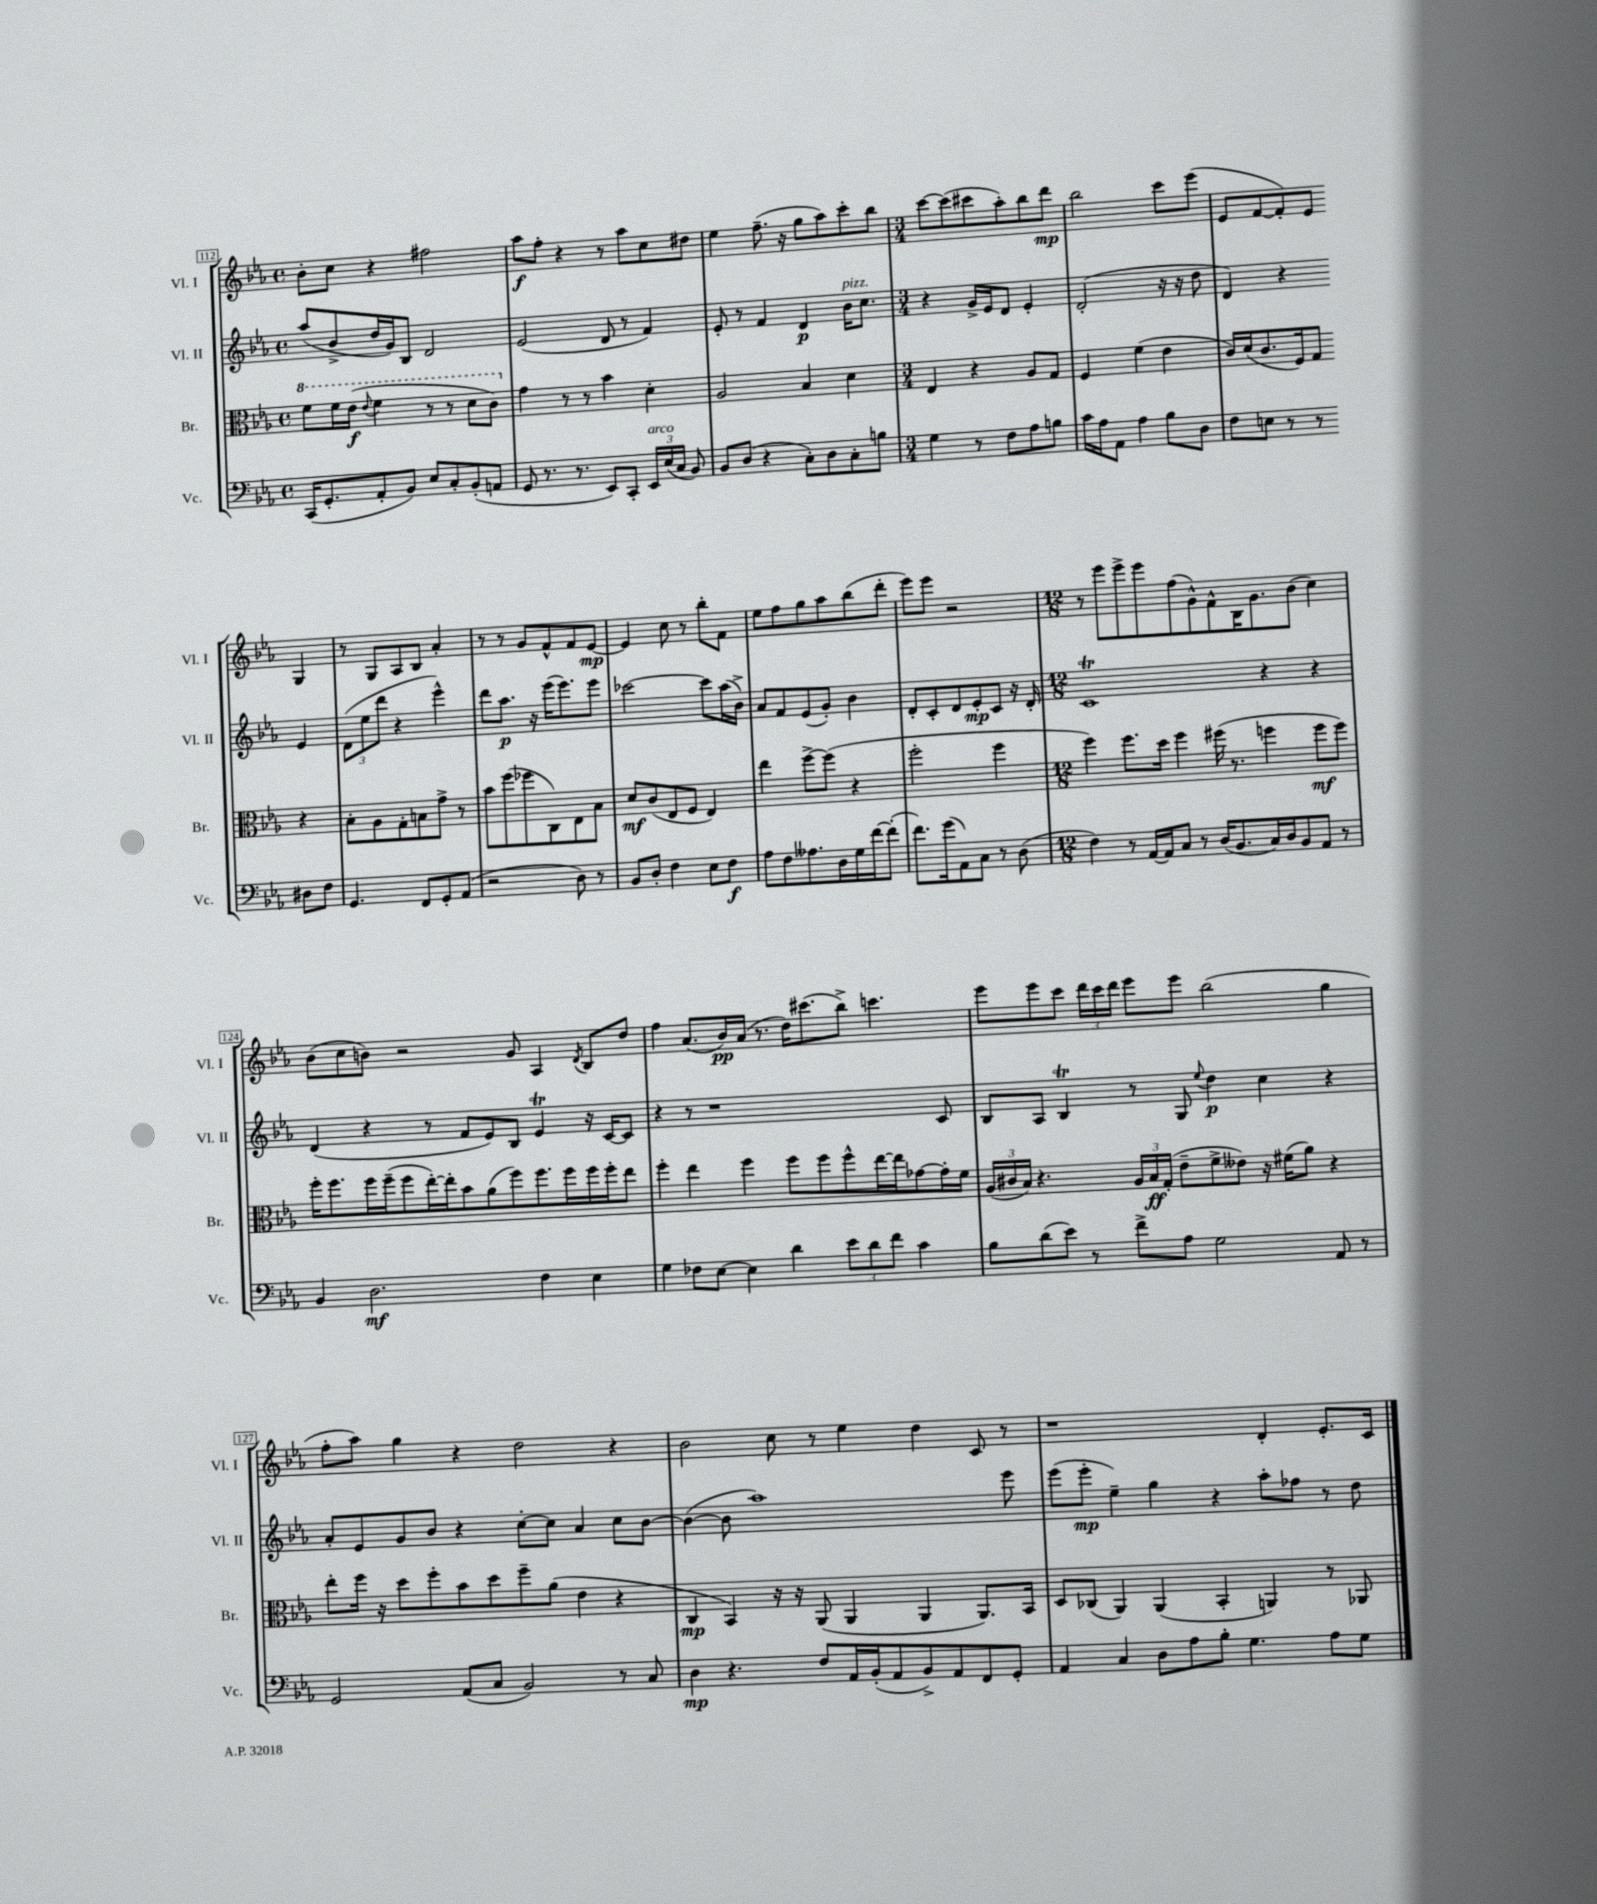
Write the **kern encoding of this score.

**kern	**dynam	**kern	**dynam	**kern	**dynam	**kern	**dynam
*part4	*part4	*part3	*part3	*part2	*part2	*part1	*part1
*staff4	*staff4	*staff3	*staff3	*staff2	*staff2	*staff1	*staff1
*I"Vc.	*	*I"Br.	*	*I"Vl. II	*	*I"Vl. I	*
*I'Vc.	*	*I'Br.	*	*I'Vl. II	*	*I'Vl. I	*
*clefF4	*	*clefC3	*	*clefG2	*	*clefG2	*
*k[b-e-a-]	*	*k[b-e-a-]	*	*k[b-e-a-]	*	*k[b-e-a-]	*
*M4/4	*	*M4/4	*	*M4/4	*	*M4/4	*
*met(c)	*	*met(c)	*	*met(c)	*	*met(c)	*
*	*	*8va	*	*	*	*	*
=112	=112	=112	=112	=112	=112	=112	=112
(16CC/KL	.	8ff\L	.	(8aa-/L	.	8b-'\L	.
8.GG'/	.	.	.	.	.	.	.
.	.	16ff\L	.	8b-^/	.	8cc\J	.
.	.	(16ee-\JJ	f	.	.	.	.
.	.	8qqee-/	.	.	.	.	.
8AA-'/	.	4ff\	.	16dd/L	.	4r	.
.	.	.	.	16g/J)	.	.	.
8BB-/J)	.	.	.	8B-/J	.	.	.
8E-/L	.	8r	.	2d/	.	2ff#X\	.
8C'/	.	8r	.	.	.	.	.
(8BB-'/	.	8dd\L	.	.	.	.	.
8AAn/J	.	8cc\J)	.	.	.	.	.
=113	=113	=113	=113	=113	=113	=113	=113
*	*	*X8va	*	*	*	*	*
8GG/	.	4g\	.	(2e-/	.	8aa-\L	f
8.r	.	.	.	.	.	8ff'\J	.
.	.	8r	.	.	.	4r	.
8.r	.	.	.	.	.	.	.
.	.	8r	.	.	.	.	.
8EE-/L)	.	4b-\	.	8d/	.	8r	.
8CC'/J	.	.	.	8r	.	8aa-\L	.
!LO:TX:a:i:t=arco	!	!	!	!	!	!	!
24EE-/LL	.	4d'\	.	4f/)	.	8cc\	.
(24E-/	.	.	.	.	.	.	.
24C/JJ	.	.	.	.	.	.	.
8BB-/)	.	.	.	.	.	8dd#X\J	.
=114	=114	=114	=114	=114	=114	=114	=114
8BB-/L	.	2A-/	.	8e-'/	.	4ee-\	.
(8D/J	.	.	.	8r	.	.	.
4r	.	.	.	4f/	.	(8.ff~\	.
.	.	.	.	.	.	16r	.
8C'\L)	.	4B-/	.	4d/	p	8gg\L	.
8D\	.	.	.	.	.	8aa-\)	.
!	!	!	!	!LO:TX:a:i:t=pizz.	!	!	!
8C'\	.	4d\	.	16b-\KL	.	8ccc'\	.
.	.	.	.	8.cc\J	.	.	.
8Bn\J	.	.	.	.	.	8bb-\J	.
=115	=115	=115	=115	=115	=115	=115	=115
*M3/4	*	*M3/4	*	*M3/4	*	*M3/4	*
4G\	.	4E-/	.	4r	.	[8ccc\L	.
.	.	.	.	.	.	(8ccc\]	.
8r	.	4r	.	16g^/LL	.	8ccc#X\	.
.	.	.	.	16e-/J	.	.	.
8F\L	.	.	.	8d/J	.	8aa-'\)	.
8A-\	.	8A-/L	.	4e-'/	.	8bb-\	.
8Bn\J	.	8G/J	.	.	.	8ddd\J	mp
=116	=116	=116	=116	=116	=116	=116	=116
16c\LL	.	4F/	.	(2d'/	.	2bb-\	.
16A-\J	.	.	.	.	.	.	.
8AA-\J	.	.	.	.	.	.	.
4A-\	.	(4f\	.	.	.	.	.
8B-\L	.	4e-\	.	16r	.	8ccc\L	.
.	.	.	.	16r	.	.	.
8D\J	.	.	.	8dd\	.	(8eee-\J	.
=117	=117	=117	=117	=117	=117	=117	=117
8F\L	.	16c/LL)	.	4d/)	.	8e-/L	.
.	.	(16d/J	.	.	.	.	.
8En\J	.	8.c/	.	.	.	[8f/	.
8r	.	.	.	4r	.	8f'/])	.
.	.	16F/k)	.	.	.	.	.
8r	.	8G/J	.	.	.	8e-/J	.
8D#X\L	.	4r	.	4e-/	.	4G/	.
8F\J	.	.	.	.	.	.	.
!!LO:LB:g=z
=118	=118	=118	=118	=118	=118	=118	=118
4.GG/	.	8B-'\L	.	(12d\L	.	8r	.
.	.	.	.	12ee-\	.	.	.
.	.	8A-\	.	.	.	8G/L	.
.	.	.	.	12ddd\J	.	.	.
.	.	8G'\	.	4r	.	8A-/	.
8FF/L	.	8Bn\	.	.	.	8B-/J	.
8GG'/	.	8g^\J	.	4eee-^^\)	.	4a-'/	.
(8AA-/J	.	8r	.	.	.	.	.
=119	=119	=119	=119	=119	=119	=119	=119
2r	.	8b-\L	.	8ddd\L	.	8r	.
.	.	(8ff\	.	8.aa-\J	p	8r	.
.	.	8ff-X\	.	.	.	8g/L	.
.	.	.	.	16r	.	.	.
.	.	8C\)	.	(16eee-\KL	.	8f^^/	.
.	.	.	.	8.eee-\)	.	.	.
8D\)	.	8E-\	.	.	.	8f/	.
8r	.	8B-\J	.	8eee-\J	.	[8e-/J	mp
=120	=120	=120	=120	=120	=120	=120	=120
8BB-/L	.	8d/L	mf	[2ccc-X\	.	4e-/]	.
8D'/J	.	(8c/	.	.	.	.	.
4F\	.	8E-/	.	.	.	8cc\	.
.	.	8F/J	.	.	.	8r	.
8E-\L	.	4E-/)	.	8ccc-\L]	.	8bb-'\L	.
8F\J	f	.	.	(16aa-\L	.	8f\J	.
.	.	.	.	16b-^\JJ)	.	.	.
=121	=121	=121	=121	=121	=121	=121	=121
8A-\L	.	4ee-\	.	8a-/L	.	8ee-\L	.
8F\	.	.	.	8f/	.	8ff\	.
8.A--X\	.	[8ff^\L	.	(8e-/	.	8gg\	.
.	.	(8ff\J]	.	8g'/J)	.	8aa-\	.
16D\L	.	.	.	.	.	.	.
16G\	.	4r	.	4b-\	.	(8bb-\	.
[16f\J	.	.	.	.	.	.	.
(8f'\J]	.	.	.	.	.	8ddd'\J	.
=122	=122	=122	=122	=122	=122	=122	=122
8.f\L)	.	2ff'\	.	8d'/L	.	8eee-\L)	.
.	.	.	.	8c'/	.	8eee-\J	.
(16g\k	.	.	.	.	.	.	.
8AA-\)	.	.	.	8d/	.	2r	.
8C\J	.	.	.	8e-'/	mp	.	.
8r	.	4ff\	.	8c/J	.	.	.
(8D\	.	.	.	16r	.	.	.
.	.	.	.	16d'/	.	.	.
=123	=123	=123	=123	=123	=123	=123	=123
*M12/8	*	*M12/8	*	*M12/8	*	*M12/8	*
4F\)	.	4ff\)	.	1cT	.	8r	.
.	.	.	.	.	.	8eee-\L	.
8r	.	8.ff\L	.	.	.	8eee-^\	.
[16AA-/LL	.	.	.	.	.	8eee-\	.
16AA-/J]	.	16dd\Jk	.	.	.	.	.
8C/J	.	4ff\	.	.	.	(8ff\	.
8r	.	.	.	.	.	8g^^\)	.
(16D/KL	.	(16ff#X\	.	.	.	8f^^\	.
8.BB-/	.	8.r	.	.	.	.	.
.	.	.	.	.	.	16B-\K	.
.	.	.	.	.	.	8.g\	.
16C/L)	.	4ffn\	.	4r	.	.	.
16D/J	.	.	.	.	.	.	.
8BB-/	.	.	.	.	.	(8b-\J	.
8AA-/J	.	8ff\L	mf	4r	.	4cc\)	.
8r	.	8ff\J)	.	.	.	.	.
!!LO:LB:g=z
=124	=124	=124	=124	=124	=124	=124	=124
4BB-/	.	16ff'\KL	.	(4d/	.	(8b-\L	.
.	.	8.ff\	.	.	.	.	.
.	.	.	.	.	.	8cc\	.
2.D\	mf	16ff\L	.	4r	.	8bn\J)	.
.	.	(16ff~\J	.	.	.	.	.
.	.	8ff\	.	.	.	2r	.
.	.	[16ee-'\L)	.	8r	.	.	.
.	.	16ee-'\J]	.	.	.	.	.
.	.	8b-\	.	8f/L	.	.	.
.	.	(8a-\	.	8e-/)	.	.	.
.	.	8ff\)	.	8B-/J	.	8g/	.
4F\	.	8.ff\	.	4e-T/	.	4A-/	.
.	.	16ff\L	.	.	.	.	.
.	.	.	.	.	.	8qd/	.
4E-\	.	16ff\	.	16r	.	8B-/L	.
.	.	16ff'\J	.	[16c/KL	.	.	.
.	.	8ee-\J	.	8c/J]	.	8dd/J	.
=125	=125	=125	=125	=125	=125	=125	=125
4G\	.	4ff'\	.	4r	.	4ff\	.
8F-X\L	.	4ee-\	.	8r	.	(8.a-/L	.
[8E-\J	.	.	.	1r	.	.	.
.	.	.	.	.	.	16b-/L)	pp
4E-\]	.	4ff\	.	.	.	(16a-/JJ	.
.	.	.	.	.	.	8.r	.
4d\	.	8ff\L	.	.	.	16dd\KL)	.
.	.	.	.	.	.	(8.ccc#X\	.
.	.	8ff\	.	.	.	.	.
12e-\L	.	8ff^^\	.	.	.	8bb-^\J)	.
12d\	.	.	.	.	.	.	.
.	.	[16ee-\L	.	.	.	4.cccn\	.
12f\J	.	.	.	.	.	.	.
.	.	16ee-\J]	.	.	.	.	.
4c\	.	[8g-X\	.	.	.	.	.
.	.	16g-'\L]	.	8c/	.	.	.
.	.	16f\JJ	.	.	.	.	.
=126	=126	=126	=126	=126	=126	=126	=126
8B-\L	.	(24A-/LL	.	8B-/L	.	8eee-\L	.
.	.	24c#X/	.	.	.	.	.
.	.	24B-/JJ)	.	.	.	.	.
(8d\	.	4.r	.	8A-/J	.	8eee-\	.
8e-\J)	.	.	.	4B-T/	.	8ccc\J	.
8r	.	.	.	.	.	24ddd\LL	.
.	.	.	.	.	.	24ccc\	.
.	.	.	.	.	.	24ddd\JJ	.
8f^\L	.	24A-/LL	.	8r	.	8eee-\L	.
.	.	24B-/	ff	.	.	.	.
.	.	(24G'/JJ	.	.	.	.	.
8A-\J	.	8e-~\L	.	8G/	.	8eee-\J	.
.	.	.	.	8qqee-/	.	.	.
2G\	.	8f^\	.	4dd\	p	(2bb-\	.
.	.	8e--X\J)	.	.	.	.	.
.	.	16r	.	4cc\	.	.	.
.	.	(16f#X\KL	.	.	.	.	.
.	.	8a-\J)	.	.	.	.	.
8AA-/	.	4r	.	4r	.	4gg\	.
8r	.	.	.	.	.	.	.
!!LO:LB:g=z
=127	=127	=127	=127	=127	=127	=127	=127
2GG/	.	8ee-'\L	.	8a-'/L	.	8ff'\L	.
.	.	16ff\Jk	.	8e-/	.	8aa-\J)	.
.	.	16r	.	.	.	.	.
.	.	8dd\L	.	8g/	.	4gg\	.
.	.	8ff'\	.	8b-/J	.	.	.
(8AA-/L	.	8b-\	.	4r	.	4r	.
8C/J	.	8dd\	.	.	.	.	.
2BB-/)	.	8ff~\	.	[8cc'\L	.	2dd\	.
.	.	(8a-\J	.	8cc\J]	.	.	.
.	.	4e-\	.	4a-/	.	.	.
8r	.	4r	.	8cc\L	.	4r	.
8C/	.	.	.	[8b-\J	.	.	.
=128	=128	=128	=128	=128	=128	=128	=128
4D\	mp	4C/	mp	(4b-\_	.	2b-\	.
4.r	.	4BB-/)	.	8b-\]	.	.	.
.	.	.	.	1aa-)	.	.	.
.	.	16r	.	.	.	8cc\	.
.	.	16r	.	.	.	.	.
8F/L	.	(8AA-/	.	.	.	8r	.
16AA-/L	.	4AA-/	.	.	.	4ee-\	.
(16BB-'/J	.	.	.	.	.	.	.
8AA-/	.	.	.	.	.	.	.
8BB-^/)	.	4AA-/	.	.	.	4dd\	.
8AA-/	.	.	.	.	.	.	.
8FF/	.	8.AA-/L)	.	.	.	8c/	.
8GG'/J	.	.	.	8eee-\	.	8r	.
.	.	16BB-/Jk	.	.	.	.	.
=129	=129	=129	=129	=129	=129	=129	=129
4AA-/	.	8D/L	.	(8eee-\L	.	1r	.
.	.	(8C-X/J	.	8eee-'\J	mp	.	.
4C/	.	4AA-/)	.	4ee-~\)	.	.	.
8D\L	.	(4AA-/	.	4gg\	.	.	.
8A-\	.	.	.	.	.	.	.
8B-'\J	.	4BB-'/	.	4r	.	.	.
4.G\	.	.	.	.	.	.	.
.	.	4AAn/)	.	8aa-'\L	.	4d'/	.
.	.	.	.	8ff-X\J	.	.	.
8A-\L	.	8r	.	8r	.	8.e-'/L	.
8G\J	.	8AA-X/	.	8dd\	.	.	.
.	.	.	.	.	.	16c/Jk	.
==	==	==	==	==	==	==	==
*-	*-	*-	*-	*-	*-	*-	*-
